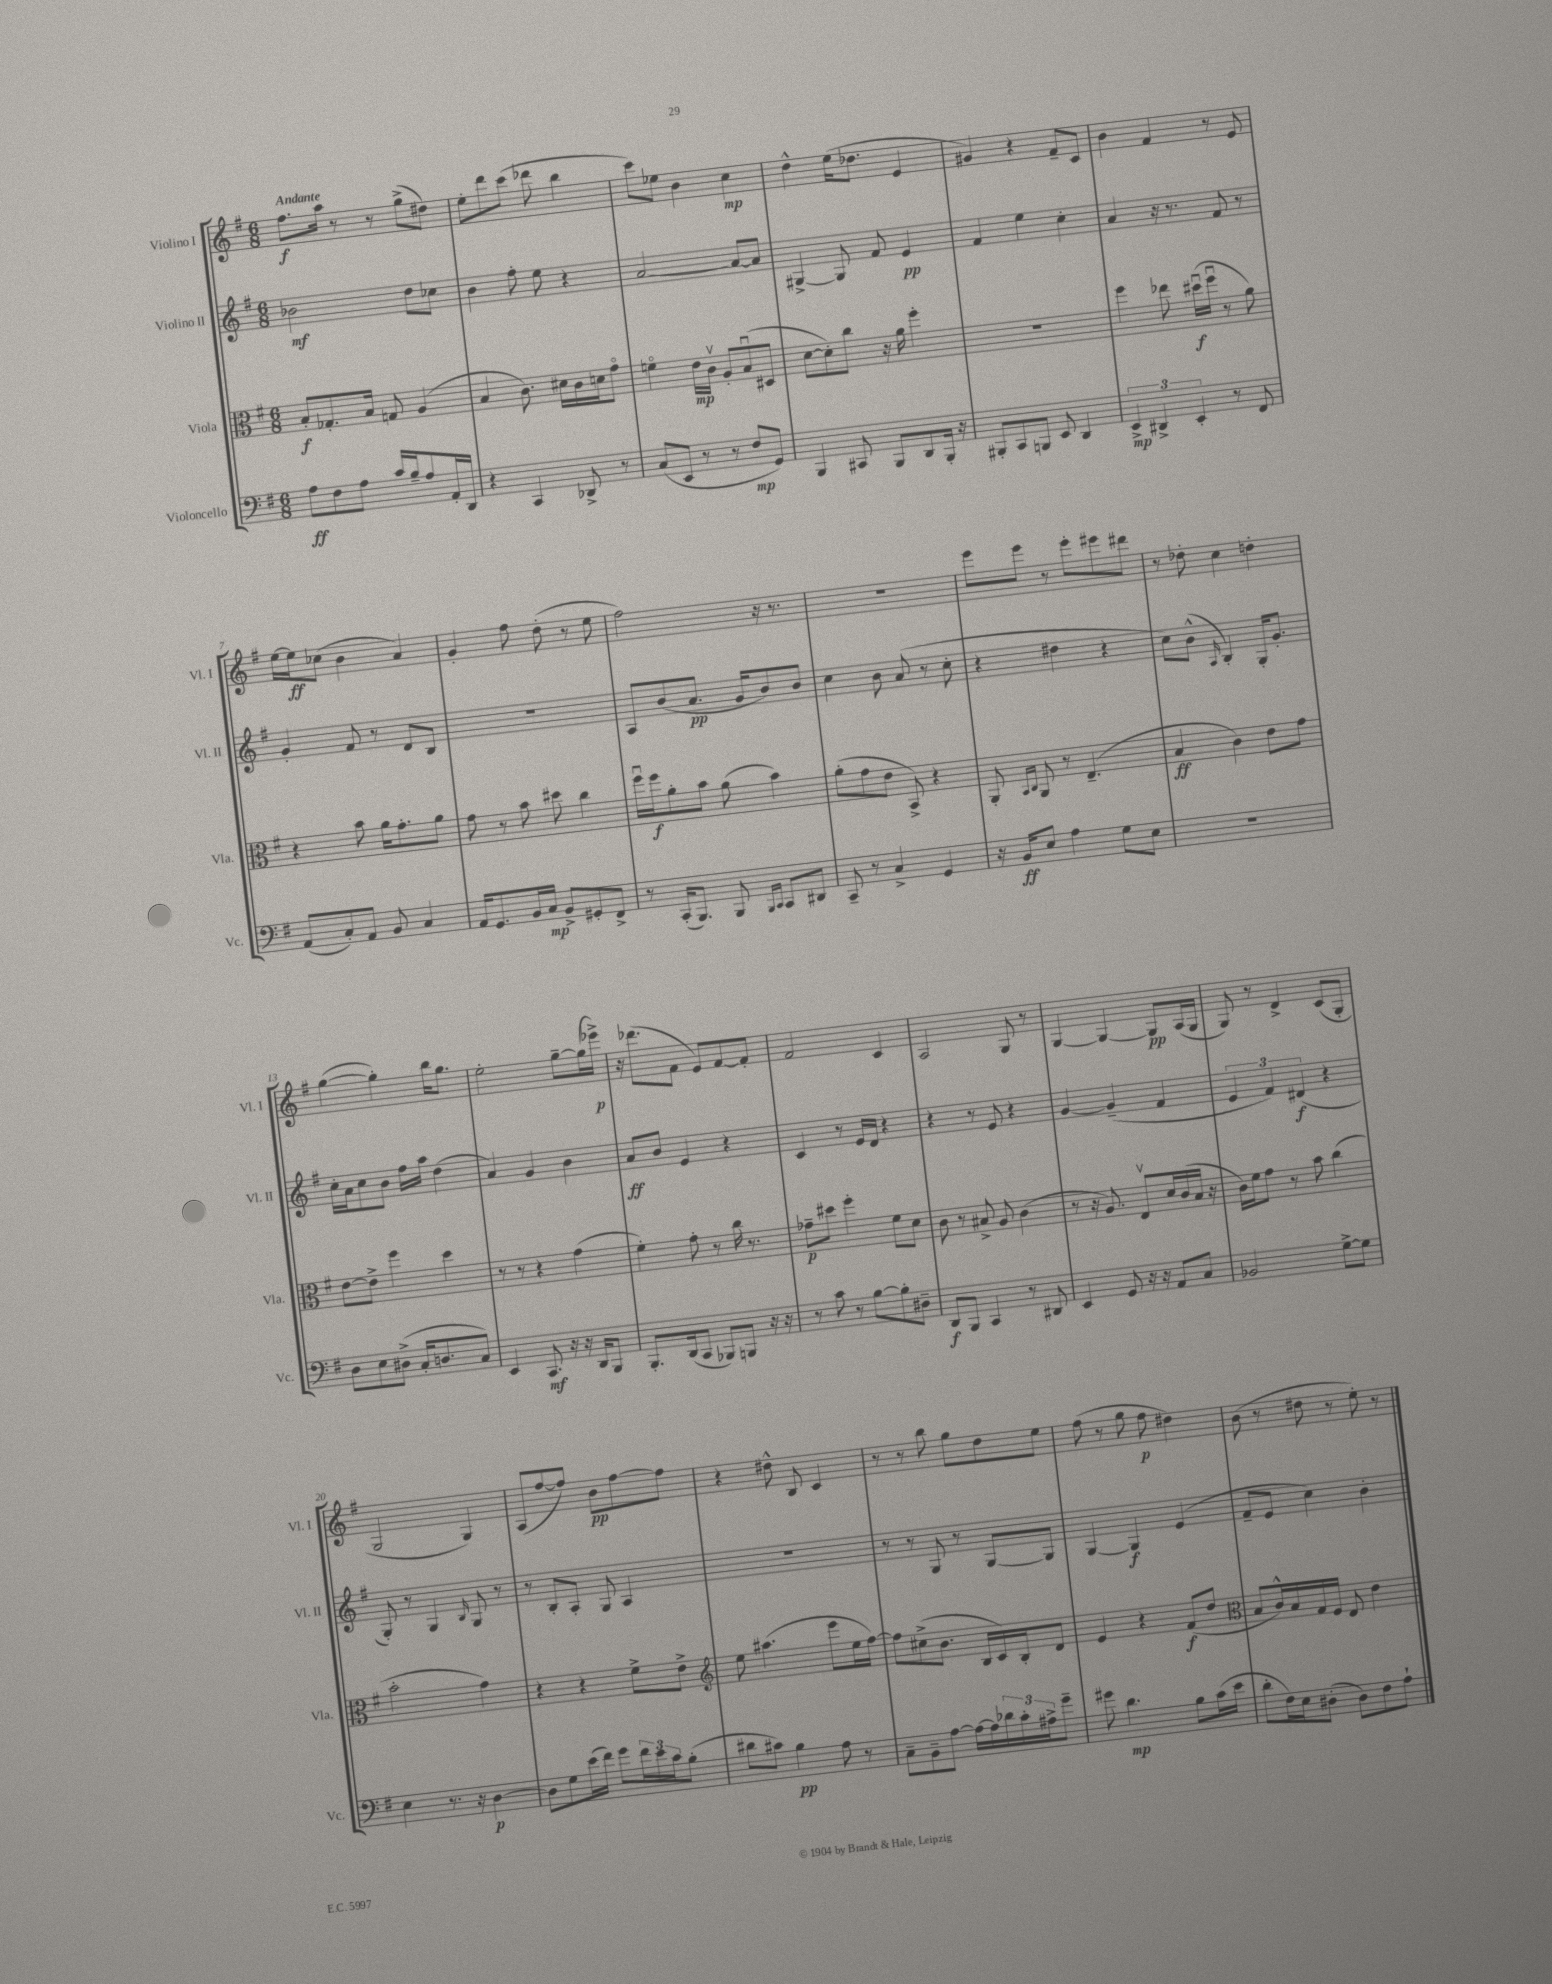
<<
\new StaffGroup <<
\new Staff = "s0" \with { instrumentName = "Violino I" shortInstrumentName = "Vl. I" } {
    \clef treble \key g \major \numericTimeSignature \time 6/8 \tempo "Andante"
    fis''8.\f a''16 r8 r8 g''8->( dis''8) |
    e''8-. d'''8 c'''8( des'''8 b''4 |
    c'''8) ees''8 b'4 c''4\mp |
    d''4-^ e''16( des''8. e'4 |
    gis'4) r4 fis'8-- c'8 |
    b'4 fis'4 r8 e'8 |
    e''16~ e''16\ff ces''8( b'4 a'4) |
    g'4-. fis''8 d''8-.( r8 e''8 |
    fis''2) r16 r8. |
    R2. |
    e'''8 e'''8 r8 e'''8-. eis'''8 dis'''8 |
    r8 des''8-. c''4 d''4-. |
    g''4~( g''4-.) b''16 g''8. |
    e''2-. g''8~-- g''16( ees'''16->\p) |
    r16 des'''8.( fis'8 e'8) fis'8~ fis'8-. |
    fis'2 c'4 |
    a2 g8 r8 |
    g4~ g4~ g8\pp a16( g16 |
    g8) r8 d'4-> c'8( g8-. |
    g2 g4) |
    a8( fis''8~ fis''8) b'8\pp fis''8~ fis''8 |
    r4 dis''8-^ b8 c'4 |
    r8 r8 b''8 g''8 d''8 e''8 |
    fis''8( r8 g''8 fis''8\p dis''4) |
    b'8( r8 dis''8 r8 e''8-.) r8 \bar "|." |
}
\new Staff = "s1" \with { instrumentName = "Violino II" shortInstrumentName = "Vl. II" } {
    \clef treble \key g \major \numericTimeSignature \time 6/8
    bes'2\mf d''8 ces''8 |
    b'4 fis''8-. e''8 r4 |
    a'2~ a'8~ a'8 |
    gis4~-> gis8 fis'8 e'4\pp |
    fis'4 e''4 c''4-. |
    a'4 r16 r8. fis'8 r8 |
    g'4-. fis'8 r8 d'8 b8 |
    R2. |
    a8 b'8( a'8.\pp g'16 b'8) b'8 |
    c''4 b'8 a'8( r8 c''8-. |
    r4 dis''4 r4 |
    c''8) b'8-^( \grace { a16 } b4-.) g16-. g'8.-. |
    c''16-. a'16 c''8 b'8 fis''16 a''16 d''4( |
    a'4) g'4 b'4 |
    a'8\ff b'8 e'4 r4 |
    c'4 r8 e'16 d'16 r4 |
    r4 r8 e'8 r4 |
    g'4~ g'4--( fis'4 |
    \tuplet 3/2 { e'4 fis'4) dis'4\f( } r4 |
    g8-.) r8 g4 \grace { b16 } g8 r8 |
    r8 b8-. a8-. g8 a4 |
    R2. |
    r8 r8 g8 r8 g8~ g8 |
    g4~ g4\f e'4( |
    fis'8-- e'8 c''4) b'4-. \bar "|." |
}
\new Staff = "s2" \with { instrumentName = "Viola" shortInstrumentName = "Vla." } {
    \clef alto \key g \major \numericTimeSignature \time 6/8
    b8-.\f ges8.-. b16 g8 a4( |
    b4 c'8.) dis'16 c'16 d'16 g'8\flageolet |
    f'4\flageolet e'16\mp c'16\upbow a8-. b8\downbow( dis8 |
    d'8~ d'8-.) c''8 r16 a'16 fis''4-. |
    R2. |
    fis''4 ees''8 dis''16\downbow\f( fis''16\downbow r8 a'8) |
    r4 b'8 a'16 g'8.-. a'8 |
    g'8 r8 b'8 dis''8 c''4 |
    fis''16\downbow fis''16\f a'8-. b'8 a'8( b'4) |
    a'8-.( g'8 e'8 b,8->) r4 |
    a,8-. \grace { b,16 c16 } a,8 r8 e4.--( |
    b4\ff c'4) e'8 g'8 |
    e'8~ e'8-> fis''4 d''4 |
    r8 r8 r4 g'4( |
    fis'4-.) g'8-. r8 c''16 r8. |
    ges'8--\p dis''8 fis''4-. fis'8 d'8 |
    c'8 r8 bis8-> a8 c'4( |
    r8 r16 a8.) e8\upbow d'16 c'16( b16 r16 |
    c'16) fis'16 g'8 r8 b'8 c''4( |
    b'2-. g'4) |
    r4 r4 fis'8-> e'8-> |
    \clef treble e''8 ais''4.( e'''8 e''16 fis''16~) |
    fis''8 cis''8->( b'8. b16 c'16) b16-. d'8 |
    e'4 r4 fis'8\f( d''8 |
    \clef alto b8 c'16-^) b16 g16 fis16 e8 e'4 \bar "|." |
}
\new Staff = "s3" \with { instrumentName = "Violoncello" shortInstrumentName = "Vc." } {
    \clef bass \key g \major \numericTimeSignature \time 6/8
    a8\ff fis8 a8 c'16 b16-- a8 a,16-. d,16 |
    r4 c,4 des,8-> r8 |
    c8( e,8 r8 r8 fis8\mp g,8) |
    b,,4 cis,8 b,,8 d,8 b,,16-. r16 |
    bis,,8-. c,8 b,,8 e,8 d,4 |
    \tuplet 3/2 { e,4->\mp dis,4-> e,4-. } r8 fis,8 |
    a,8( c8-.) a,8 b,8 c4 |
    a,16 g,8. b,16 c16\mp b,8-> gis,8-. fis,8-> |
    r8 c,16-.( b,,8.) b,,8 \grace { b,,16 c,16 } c,8 dis,8 |
    c,8-- r8 c4-> g,4 |
    r16 b,16\ff e8 a4 g8 e8 |
    R2. |
    d8 e8 dis8->( c16-. d8. c8) |
    e,4 c,8.\mf r16 r16 d,16 b,,8 |
    b,,8.-. d,16( c,8 bes,,8) b,,8 r16 r16 |
    r8 c'8 r8 b8~ b8-. dis8-- |
    d,8\f b,,8 c,4 r8 dis,8 |
    e,4 g,8 r16 r16 a,8 c8 |
    bes,2 g8~-> g8 |
    e4 r8. r16 d4~\p |
    d8 g8 e'16( fis'16) g'8 \tuplet 3/2 { fis'16 e'16 c'16 } b8-.( |
    dis'8 cis'8) b4\pp a8 r8 |
    c8-- b,8-- a8~ a16~ a16 \tuplet 3/2 { des'16 c'16-. ais16-> } g'8-- |
    gis'8 d'4.\mp b8 c'16( e'16 |
    d'8-. fis16) e16 dis8-.( dis8) fis8 a8-! \bar "|." |
}
>>
>>
